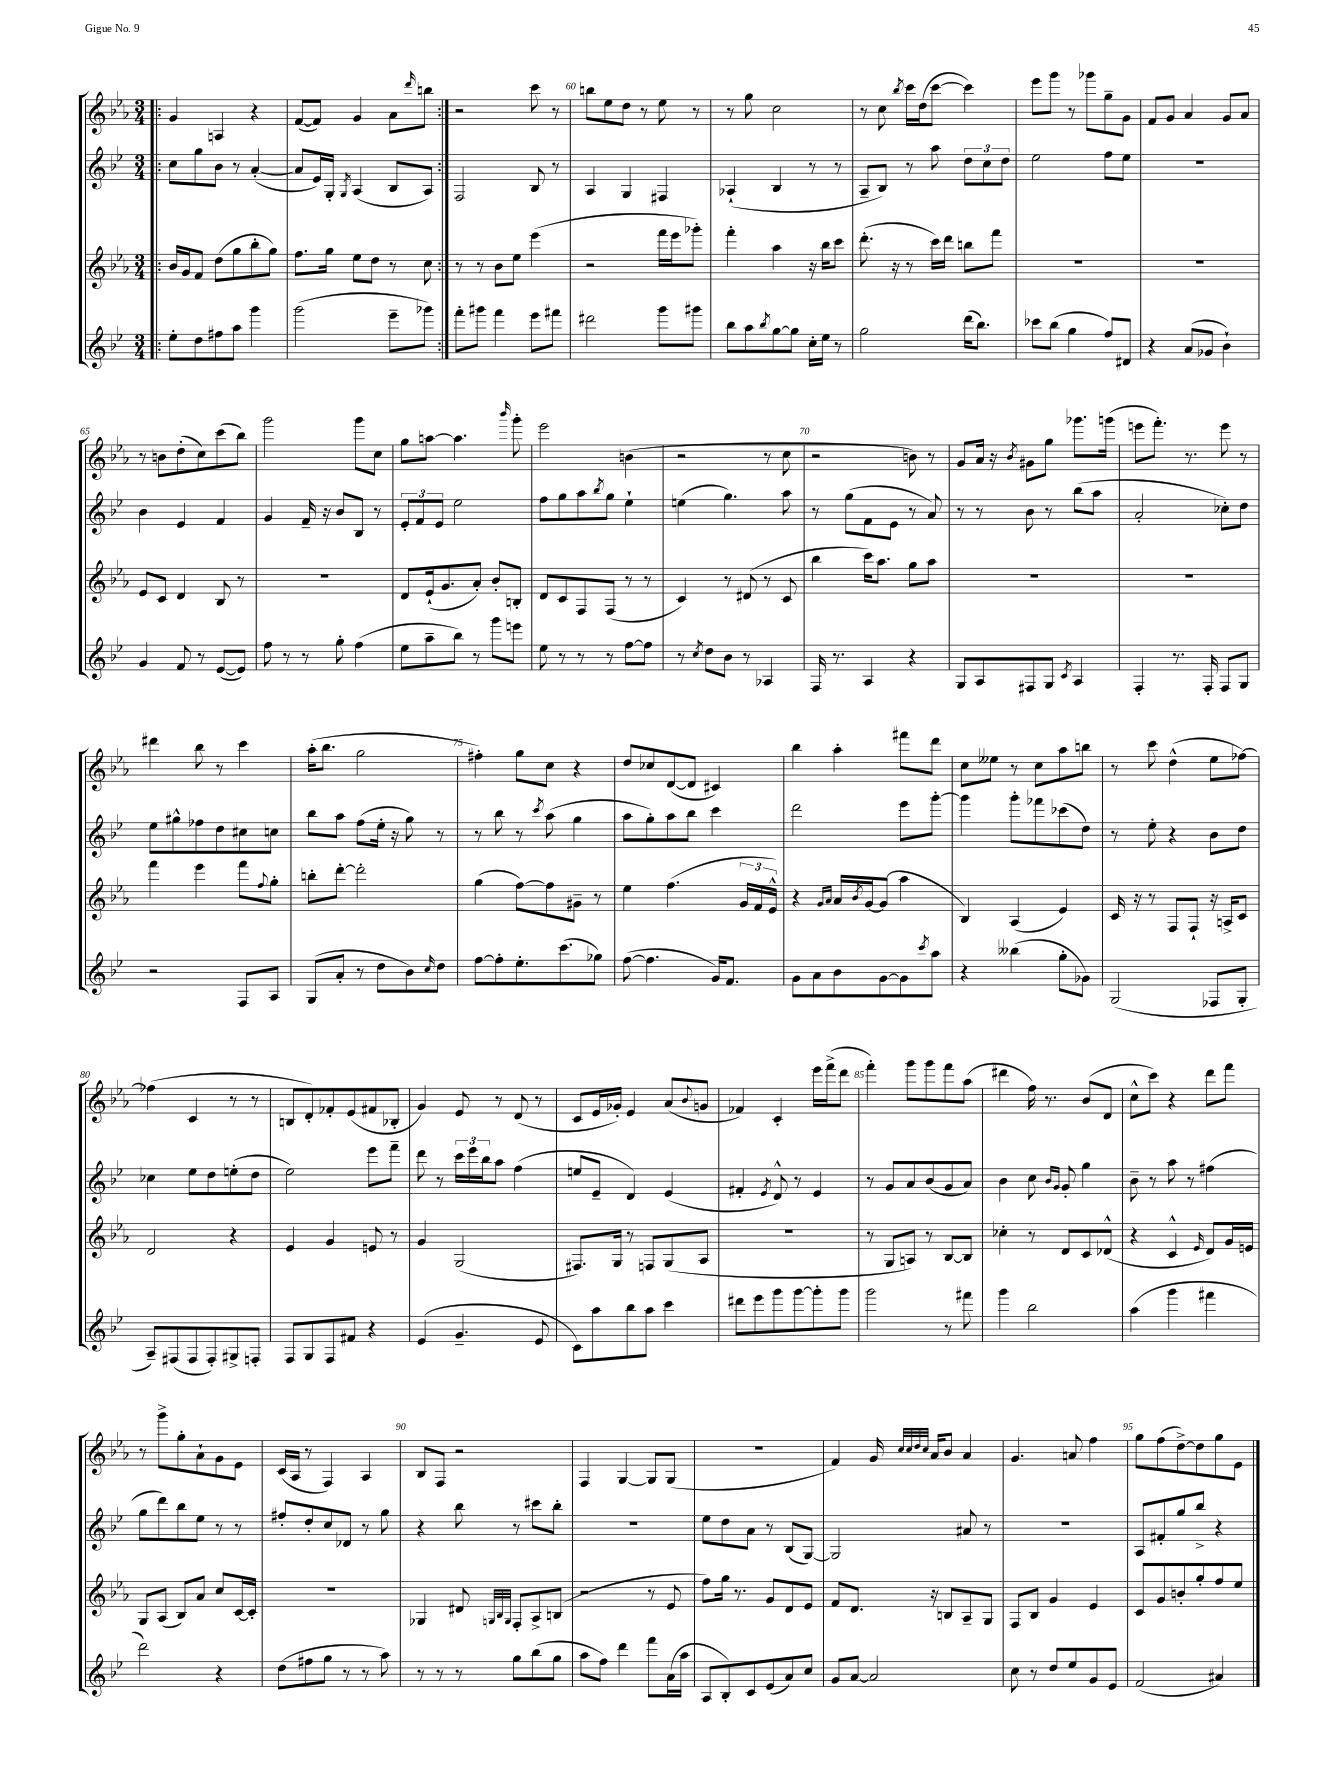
<<
\new StaffGroup <<
\new Staff = "s0" {
    \clef treble \key ees \major \numericTimeSignature \time 3/4
    \repeat volta 2 { \bar ".|:" g'4 a4 r4 |
    f'8~( f'8) g'4 aes'8 \grace { d'''16 } b''8 | }
    r2 c'''8 r8 |
    b''8 ees''8 d''8 r8 ees''8 r8 |
    r8 g''8 c''2 |
    r8 c''8 \acciaccatura { bes''8 } c'''16 d''16( c'''8~ c'''4) |
    ees'''8 g'''8 r8 ges'''8 g''8-- g'8 |
    f'8 g'8 aes'4 g'8 aes'8 |
    r8 b'8 d''8-.( c''8) c'''8( bes''8) |
    g'''2 g'''8 c''8 |
    g''8 a''8~ a''4. \grace { bes'''16 } g'''8-. |
    ees'''2 b'4( |
    r2 r8 c''8 |
    r2 b'8) r8 |
    g'8 aes'16 r16 \acciaccatura { bes'8 } gis'8 g''8 ges'''8. g'''16( |
    e'''8 f'''8.-.) r8. e'''8 r8 |
    dis'''4 bes''8 r8 c'''4 |
    aes''16-.( bes''8. g''2 |
    fis''4-.) g''8 c''8 r4 |
    d''8 ces''8 d'8~( d'8 cis'4) |
    bes''4 aes''4-. fis'''8 d'''8 |
    c''8 eeses''8 r8 c''8 aes''8 b''8 |
    r8 c'''8 d''4-^( ees''8 fes''8~) |
    fes''4( c'4 r8 r8 |
    b8 d'8-.) fes'8-. ees'8( fis'8 bes8-. |
    g'4) ees'8 r8 d'8( r8 |
    c'8 ees'16 ges'16-.) ees'4 aes'8( \appoggiatura { bes'8 } g'8 |
    fes'4) c'4-. ees'''16 f'''16->( d'''8 |
    f'''4-.) g'''8 g'''8 f'''8 aes''8( |
    dis'''4 f''16) r8. bes'8( d'8 |
    c''8-^ c'''8) r4 d'''8 f'''8 |
    r8 g'''8-> g''8-. aes'8-! g'8 ees'8 |
    c'16( aes16 r8 f4) aes4 |
    bes8 f8 r2 |
    f4 g4~ g8 g8( |
    R2. |
    f'4) g'16 \grace { c''32 c''32 d''32 c''32 } aes'16 bes'8 aes'4 |
    g'4. a'8 f''4 |
    g''8 f''8( d''8~->) d''8 g''8 ees'8 \bar "|." |
}
\new Staff = "s1" {
    \clef treble \key bes \major \numericTimeSignature \time 3/4
    \repeat volta 2 { \bar ".|:" c''8 g''8 bes'8 r8 a'4~-.( |
    a'8 ees'16) g16-. \acciaccatura { g8 } a4( bes8 a8) | }
    f2 bes8 r8 |
    a4 g4 fis4 |
    aes4-!( bes4 r8 r8 |
    a8-- bes8) r8 a''8 \tuplet 3/2 { d''8 c''8 d''8 } |
    ees''2 f''8 ees''8 |
    R2. |
    bes'4 ees'4 f'4 |
    g'4 f'16-- r16 bes'8 bes8 r8 |
    \tuplet 3/2 { ees'8-. f'8 ees'8 } ees''2 |
    f''8 g''8 a''8 \acciaccatura { bes''8 } g''8 ees''4-! |
    e''4( g''4.) a''8 |
    r8 g''8( f'8 ees'8 r8 a'8) |
    r8 r8 bes'8 r8 bes''8( a''8 |
    a'2-. ces''8-.) d''8 |
    ees''8 gis''8-^ fes''8 d''8 cis''8 c''8 |
    bes''8 a''8 f''8( ees''16-. r16 g''8) r8 |
    r8 bes''8 r8 \acciaccatura { c'''8 } a''8( g''4 |
    a''8 g''8-.) a''8 bes''8 c'''4 |
    d'''2 ees'''8 g'''8~-. |
    g'''4 g'''8-. fes'''8 ces'''8( d''8) |
    r8 ees''8-. r4 bes'8 d''8 |
    ces''4 ees''8 d''8 e''8-.( d''8 |
    ees''2) ees'''8 f'''8-- |
    d'''8 r8 \tuplet 3/2 { c'''16 ees'''16 bes''16 } a''8 f''4( |
    e''8 ees'8-- d'4) ees'4( |
    fis'4-. \acciaccatura { ees'8 } d'8-^) r8 ees'4 |
    r8 g'8 a'8 bes'8( g'8 a'8) |
    bes'4 c''8 \grace { bes'16 g'16 } g'8-. g''4 |
    bes'8-- r8 a''8 r8 fis''4( |
    g''8 d'''8) bes''8 ees''8 r8 r8 |
    fis''8-. d''8-. c''8 des'8 r8 g''8 |
    r4 bes''8 r8 cis'''8 bes''8-. |
    R2. |
    ees''8 d''8 a'8 r8 bes8( g8~) |
    g2 ais'8 r8 |
    R2. |
    a8 fis'8-. g''8 bes''8-> r4 \bar "|." |
}
\new Staff = "s2" {
    \clef treble \key ees \major \numericTimeSignature \time 3/4
    \repeat volta 2 { \bar ".|:" bes'16 g'16 f'8 d''8( g''8 bes''8-. g''8) |
    f''8. g''16 ees''8 d''8 r8 c''8 | }
    r8 r8 bes'8 ees''8 ees'''4( |
    r2 f'''16 ees'''16 ges'''8-.) |
    f'''4-. aes''4 r16 bes''16 c'''8 |
    d'''8.-.( r16 r8 c'''16) d'''16 b''8 f'''8 |
    R2. |
    R2. |
    ees'8 c'8 d'4 bes8 r8 |
    R2. |
    d'8 ees'16-!( g'8. aes'8-.) bes'8-. b8-. |
    d'8 c'8 f8 f8( r8 r8 |
    c'4) r8 dis'8( r8 c'8 |
    bes''4 c'''16) aes''8. g''8 aes''8 |
    R2. |
    R2. |
    f'''4 ees'''4 f'''8 \appoggiatura { f''8 } g''8-. |
    b''8-. d'''8~-. d'''2-. |
    g''4( f''8~) f''8 gis'8-- r8 |
    ees''4 f''4.( \tuplet 3/2 { g'16 f'16 ees'16-^) } |
    r4 \grace { g'16 aes'16 } aes'16 \acciaccatura { bes'8 } g'16~ g'8( aes''4 |
    bes4) aes4( ees'4) |
    c'16 r16 r8 f8 f8-! r16 a16-> c'8 |
    d'2 r4 |
    ees'4 g'4 e'8 r8 |
    g'4 g2( |
    fis8.) g16 r8 f8 g8( aes8 |
    R2. |
    r8 g8 a8) r8 bes8~ bes8 |
    ces''4-. r8 d'8 c'8 des'8-^( |
    r4 c'4-^ \grace { ees'16 } d'8) g'16 e'16 |
    g8 aes8( bes8) aes'8 c''8 c'16~ c'16-. |
    R2. |
    ges4 dis'8 \grace { g32 bes32 g32 } f8-. aes8-> b8( |
    r2 r8 ees'8 |
    f''8) g''16 r8. g'8 d'8 ees'8 |
    f'8 d'8. r16 b8 aes8-- g8 |
    f8 bes8 g'4 ees'4 |
    c'8 g'8 b'8-. g''8-. f''8 ees''8 \bar "|." |
}
\new Staff = "s3" {
    \clef treble \key bes \major \numericTimeSignature \time 3/4
    \repeat volta 2 { \bar ".|:" ees''8-. d''8 fis''8 a''8 g'''4 |
    g'''2( ees'''8-- ges'''8) | }
    f'''8-. gis'''8 f'''4 ees'''8 fis'''8 |
    dis'''2 g'''8 gis'''8 |
    bes''8 a''8 \acciaccatura { bes''8 } g''8~ g''8 c''16-. ees''16 r8 |
    g''2 d'''16( bes''8.) |
    ces'''8 bes''8( g''4 f''8) dis'8 |
    r4 a'8( ges'8 bes'4-!) |
    g'4 f'8 r8 ees'8~( ees'8) |
    f''8 r8 r8 g''8-. f''4( |
    ees''8 a''8-- bes''8) r8 g'''8 e'''8 |
    ees''8 r8 r8 r8 f''8~ f''8 |
    r8 \acciaccatura { c''8 } d''8 bes'8 r8 aes4 |
    f16 r8. a4 r4 |
    g8 a8 fis8 g8 \acciaccatura { c'8 } a4 |
    f4-. r8. f16-. f8 g8 |
    r2 f8 a8 |
    g8( a'8-. r8 d''8 bes'8) \grace { c''16 } d''8 |
    f''8~ f''8-. ees''8.-. c'''8.( ges''8) |
    f''8~( f''4. g'16) f'8. |
    g'8 a'8 bes'8 g'8~ g'8 \acciaccatura { c'''8 } a''8 |
    r4 beses''4( g''8-. ges'8) |
    g2( fes8 g8-. |
    a8--) fis8( fis8 fis8-.) gis8-> f8-. |
    f8 g8 f8 fis'8 r4 |
    ees'4( g'4.-- ees'8 |
    c'8) a''8 bes''8 a''8 c'''4 |
    dis'''8 ees'''8 g'''8 g'''8~ g'''8-. g'''8 |
    g'''2 r8 fis'''8 |
    g'''4 bes''2 |
    a''4( g'''4 fis'''4 |
    d'''2) r4 |
    d''8( fis''8 g''8 r8 r8 a''8) |
    r8 r8 r8 g''8 bes''8( g''8 |
    a''8 f''8) d'''4 f'''8 a'16( a''16 |
    a8 bes8-.) c'8 ees'8( a'8) c''8 |
    g'8 a'8~ a'2 |
    c''8 r8 d''8 ees''8 g'8 ees'8 |
    f'2( ais'4) \bar "|." |
}
>>
>>
\layout { \context { \Score currentBarNumber = #57 \override BarNumber.break-visibility = ##(#f #t #t) barNumberVisibility = #(every-nth-bar-number-visible 5) } }
